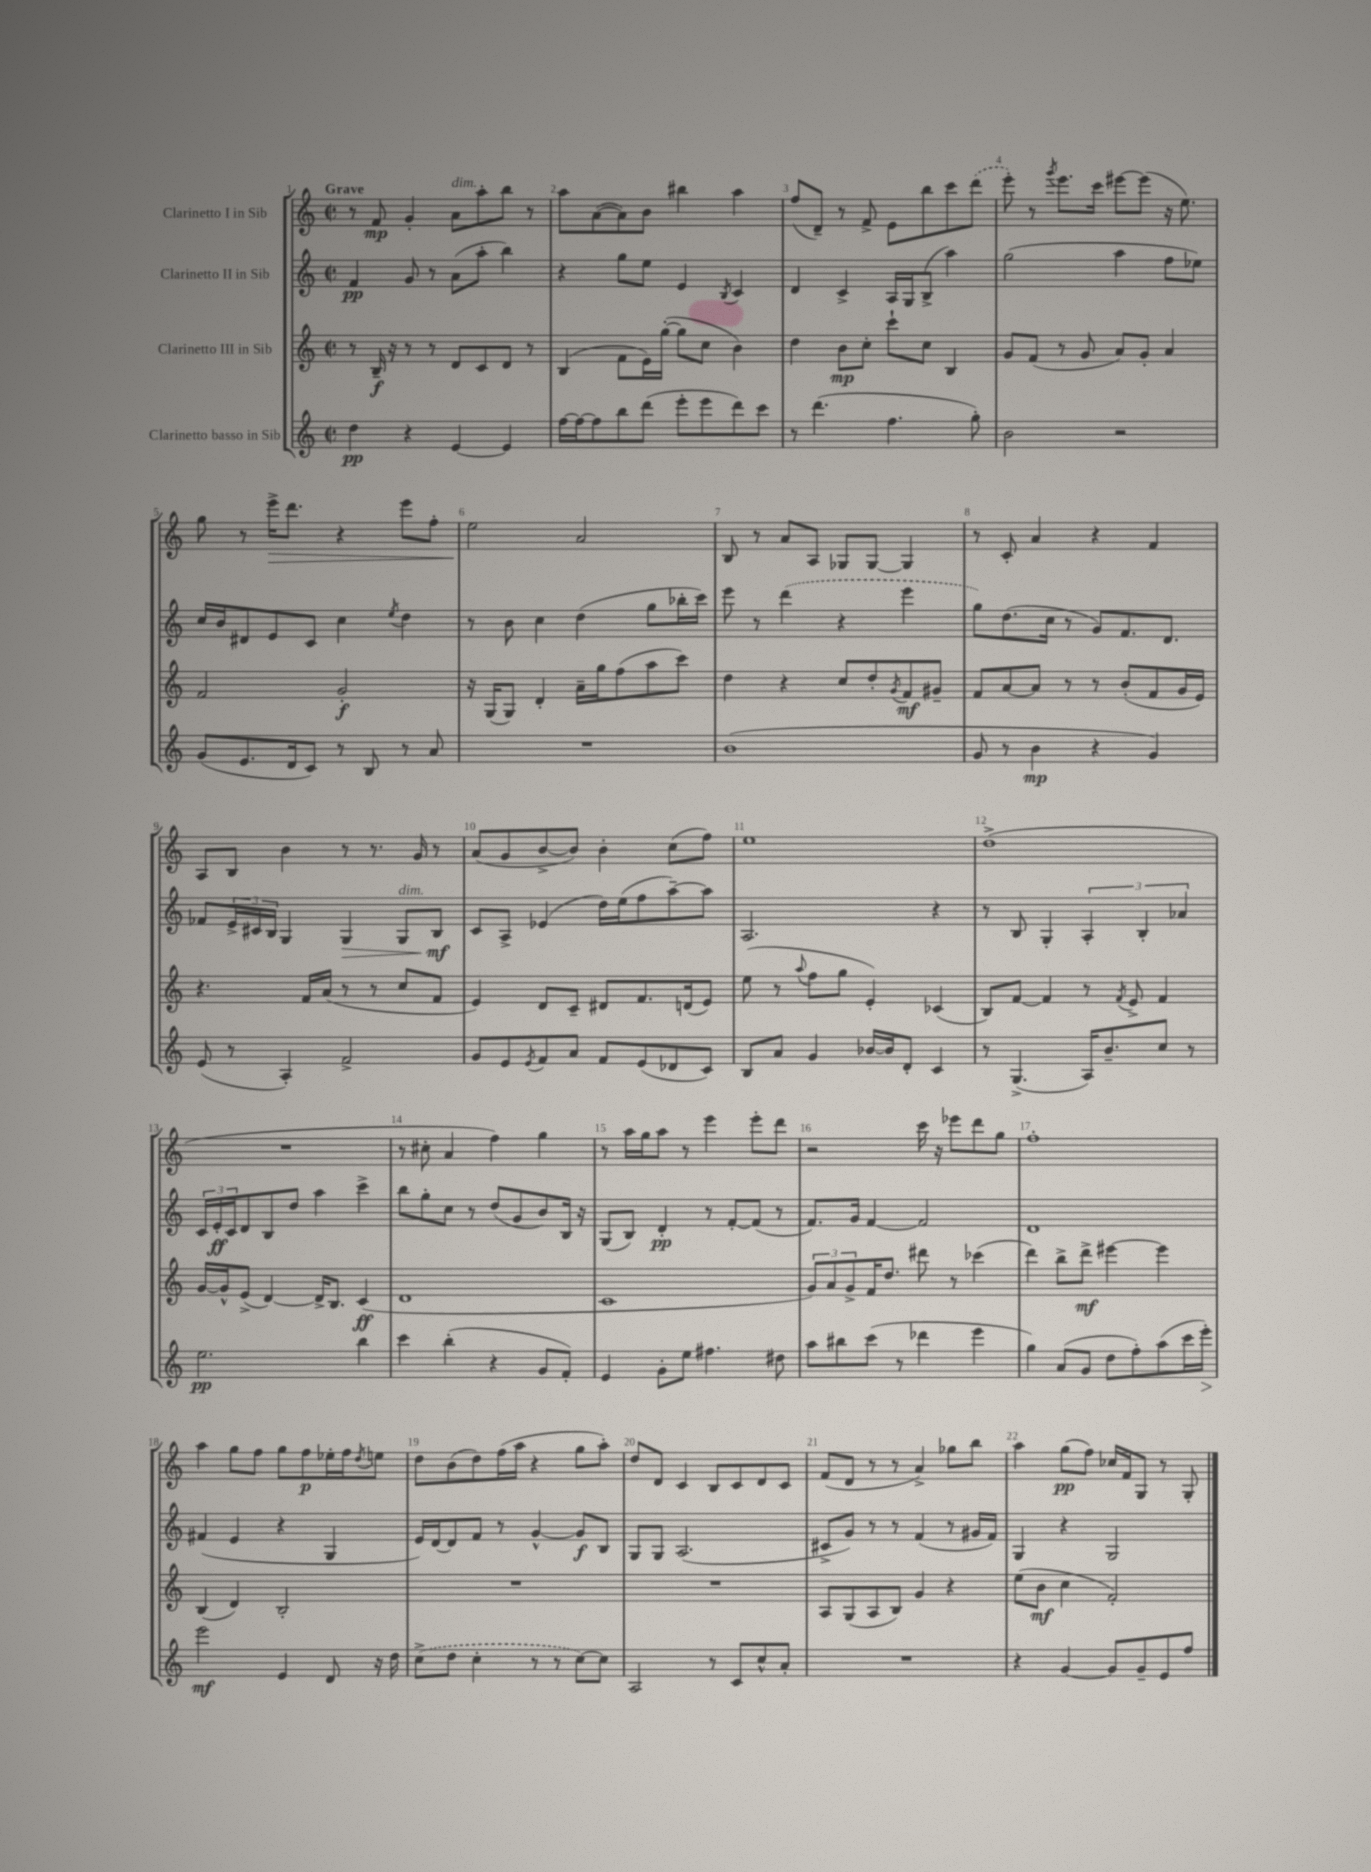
<<
\new StaffGroup <<
\new Staff = "s0" \with { instrumentName = "Clarinetto I in Sib" } {
    \clef treble \key c \major \defaultTimeSignature \time 2/2 \tempo "Grave"
    r8 f'8\mp g'4-. a'8^\markup { \italic "dim." } a''8-. b''8 r8 |
    a''8 a'8~( a'8) b'8 bis''4 a''4 |
    f''8( d'8--) r8 f'8-> e'8 b''8 c'''8 \once \slurDashed d'''8( |
    e'''8-.) r8 \acciaccatura { g'''8 } e'''8. c'''16 eis'''8~ eis'''8( r16 e''8.) |
    g''8 r8 e'''16->\> d'''8. r4 e'''8 f''8-. |
    e''2\! a'2 |
    b8 r8 a'8 a8 ges8 ges8~ ges4 |
    r8 c'8-. a'4 r4 f'4 |
    a8 b8 b'4 r8 r8. g'16 r8 |
    a'8( g'8 b'8~-> b'8) b'4-. c''8( f''8) |
    e''1 |
    d''1->( |
    R1 |
    r8 cis''8-. a'4 f''4) g''4 |
    r8 a''16 g''16 a''8 r8 e'''4 e'''8-. d'''8 |
    r2 c'''16 r16 ees'''8 d'''8 g''8 |
    f''1-. |
    a''4 g''8 f''8 g''8 f''8\p ees''16-. f''16 \acciaccatura { d''8 } e''8 |
    d''8 b'8( d''8) f''16( a''16 r4 g''8 a''8-.) |
    d''8 d'8 c'4 b8 c'8 d'8 c'8 |
    f'8( d'8 r8 r8 a'4->) ges''8 b''8 |
    a''4 g''8\pp( f''8) ces''16 f'16 g8 r8 g8-. \bar "|." |
}
\new Staff = "s1" \with { instrumentName = "Clarinetto II in Sib" } {
    \clef treble \key c \major \defaultTimeSignature \time 2/2
    f'4\pp g'8 r8 a'8( a''8-. b''4) |
    r4 g''8 e''8 e'4 \acciaccatura { b8 } c'4 |
    d'4 c'4-> a16 g16 b8->( a''4) |
    g''2( a''4 f''8 ees''8) |
    c''16 b'16 dis'8 e'8 c'8 c''4 \acciaccatura { e''8 } d''4 |
    r8 b'8 c''4 d''4( g''8 bes''16-. c'''16) |
    e'''8 r8 \once \slurDashed d'''4( r4 e'''4 |
    g''8) d''8.( c''16 r8 g'8) f'8. d'8. |
    fes'8 \tuplet 3/2 { e'16-> cis'16 b16 } g4 g4\> g8^\markup { \italic "dim." } b8\mf\! |
    c'8 a8-> ees'4( d''16) e''16( f''8 a''8~--) a''8 |
    a2. r4 |
    r8 b8 g4-. \tuplet 3/2 { a4-. b4-. aes'4 } |
    \tuplet 3/2 { c'16 e'16-.\ff c'16 } d'8 b8 d''8 a''4 c'''4-> |
    b''8 g''8-. c''8 r8 d''8( g'8 b'8) b16 r16 |
    g8( b8) d'4-.\pp r8 f'8~-. f'8( r8 |
    f'8.) g'16 f'4~ f'2 |
    d'1 |
    fis'4( e'4 r4 g4 |
    e'16) d'16~ d'8 f'8 r8 g'4~-^ g'8\f b8 |
    g8 g8 a2.( |
    cis'8-> g'8) r8 r8 f'4( r8 gis'16 f'16) |
    g4 r4 g2 \bar "|." |
}
\new Staff = "s2" \with { instrumentName = "Clarinetto III in Sib" } {
    \clef treble \key c \major \defaultTimeSignature \time 2/2
    r8 b16--\f r16 r8 r8 d'8 c'8 d'8 r8 |
    b4( f'8 e'16) g''16~-.( g''8 c''8 b'4) |
    d''4 b'8\mp c''8-. c'''8-! c''8 b4 |
    g'8 f'8( r8 g'8 a'8) g'8-. a'4 |
    f'2 g'2-.\f |
    r16 g16( g8) d'4-. a'16-- g''16 f''8( a''8 c'''8) |
    d''4 r4 c''8 d''8-. \acciaccatura { g'8 } f'8\mf gis'8-- |
    f'8 a'8~ a'8 r8 r8 b'8-.( f'8 g'16 e'16) |
    r4. f'16 a'16( r8 r8 c''8 f'8 |
    e'4) d'8 c'8-- dis'8 f'8. d'16( e'8) |
    e''8( r8 \appoggiatura { a''8 } f''8 g''8 e'4-.) ces'4( |
    b8) f'8~ f'4 r8 \acciaccatura { f'8 } e'8-> f'4 |
    g'16~ g'16-^ e'8->( d'4~) d'16-> b8. c'4\ff( |
    d'1 |
    c'1 |
    \tuplet 3/2 { g'8) a'8 g'8-> } f'16 d''8. dis'''8 r8 ces'''4( |
    d'''4) b''8-> d'''8->\mf eis'''4~ eis'''4 |
    b4( d'4) b2-. |
    R1 |
    R1 |
    a8 g8( a8 b8) g'4 r4 |
    e''8( b'8\mf c''4 f'2-.) \bar "|." |
}
\new Staff = "s3" \with { instrumentName = "Clarinetto basso in Sib" } {
    \clef treble \key c \major \defaultTimeSignature \time 2/2
    d''4\pp r4 e'4~ e'4 |
    f''16~ f''16~ f''8 b''8 d'''8( e'''8-. e'''8 d'''8) c'''8 |
    r8 d'''4.( f''4. g''8-.) |
    b'2 r2 |
    g'8( e'8. d'16 c'8) r8 b8 r8 a'8 |
    R1 |
    b'1( |
    g'8 r8 b'4\mp r4 g'4) |
    e'8( r8 a4-.) f'2-> |
    g'8 e'8 \acciaccatura { e'8 } f'8 a'8 f'8 e'8( des'8 c'8) |
    b8 a'8 g'4 bes'16~ bes'16 d'8-. c'4 |
    r8 g4.->( a16) b'8.-- c''8 r8 |
    e''2.\pp b''4 |
    c'''4 b''4-.( r4 g'8 f'8-.) |
    e'4 g'8-. e''8 fis''4. dis''8 |
    a''8 bis''8 c'''8( r8 des'''4 e'''4 |
    g''4) a'8( g'8 d''8 f''8-.) a''8( c'''16 e'''16-.\>) |
    e'''2\mf\! e'4 d'8 r16 d''16 |
    \once \slurDashed c''8->( d''8 c''4-. r8 r8 c''8~) c''8 |
    a2 r8 c'8 c''8-^ a'8-. |
    R1 |
    r4 g'4~ g'8 g'8-- e'8 f''8 \bar "|." |
}
>>
>>
\layout { \context { \Score \override BarNumber.break-visibility = ##(#f #t #t) barNumberVisibility = #all-bar-numbers-visible } }
